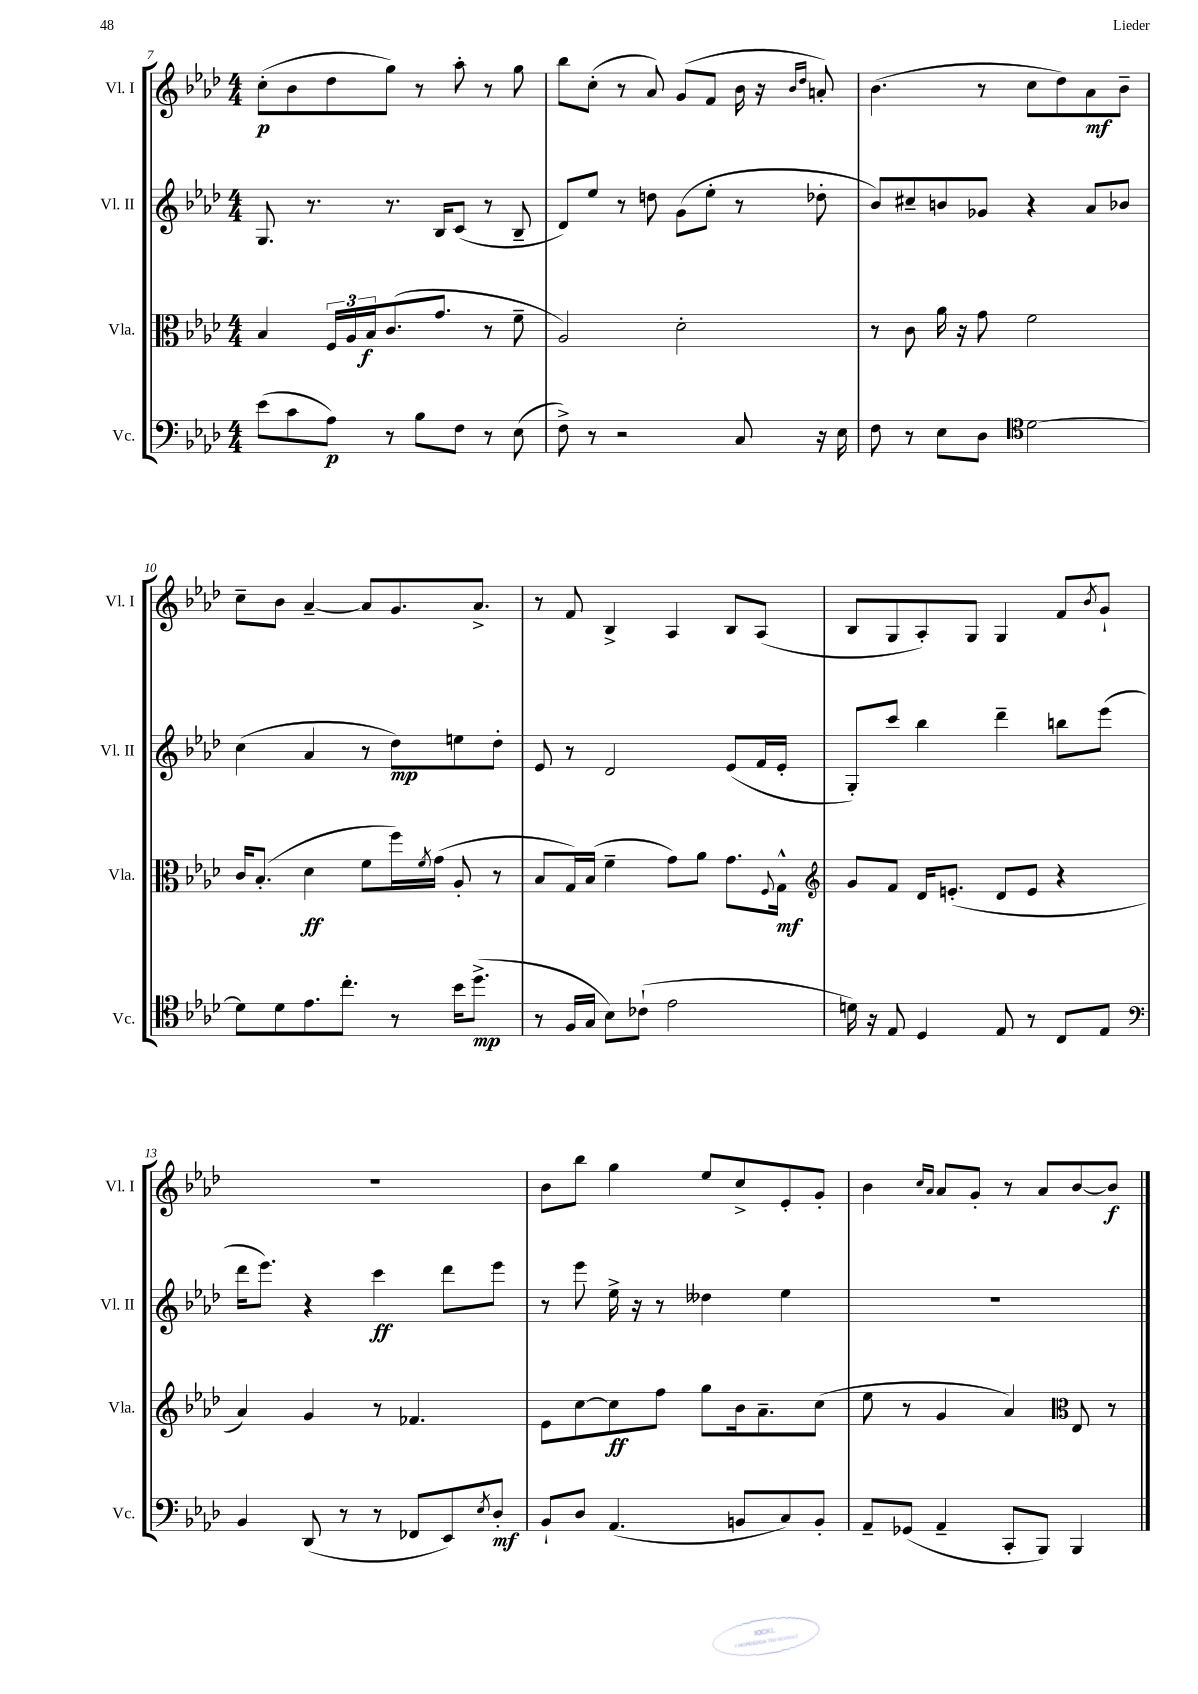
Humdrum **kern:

**kern	**dynam	**kern	**dynam	**kern	**dynam	**kern	**dynam
*part4	*part4	*part3	*part3	*part2	*part2	*part1	*part1
*staff4	*staff4	*staff3	*staff3	*staff2	*staff2	*staff1	*staff1
*I"Vc.	*	*I"Vla.	*	*I"Vl. II	*	*I"Vl. I	*
*I'Vc.	*	*I'Vla.	*	*I'Vl. II	*	*I'Vl. I	*
*clefF4	*	*clefC3	*	*clefG2	*	*clefG2	*
*k[b-e-a-d-]	*	*k[b-e-a-d-]	*	*k[b-e-a-d-]	*	*k[b-e-a-d-]	*
*M4/4	*	*M4/4	*	*M4/4	*	*M4/4	*
=7	=7	=7	=7	=7	=7	=7	=7
(8e-\L	.	4B-/	.	8.G/	.	(8cc'\L	p
8c\	.	.	.	.	.	8b-\	.
.	.	.	.	8.r	.	.	.
8A-\J)	p	24F/LL	.	.	.	8dd-\	.
.	.	24A-/	.	.	.	.	.
.	.	24B-/J	f	.	.	.	.
8r	.	(8.c/	.	8.r	.	8gg\J)	.
8B-\L	.	.	.	.	.	8r	.
.	.	8.g/J	.	16B-/KL	.	.	.
8F\J	.	.	.	(8c/J	.	8aa-'\	.
8r	.	8r	.	8r	.	8r	.
(8E-\	.	8f~\	.	8B-~/	.	8gg\	.
=8	=8	=8	=8	=8	=8	=8	=8
8F^\)	.	2A-/)	.	8d-/L)	.	8bb-\L	.
8r	.	.	.	8ee-/J	.	(8cc'\J	.
2r	.	.	.	8r	.	8r	.
.	.	.	.	8ddn\	.	8a-/)	.
.	.	2d-'\	.	(8g\L	.	(8g/L	.
.	.	.	.	8ee-'\J	.	8f/J	.
8C/	.	.	.	8r	.	16b-\	.
.	.	.	.	.	.	16r	.
.	.	.	.	.	.	16qqb-/LL	.
.	.	.	.	.	.	16qqdd-/JJ	.
16r	.	.	.	8dd-X'\	.	8an'/)	.
16E-\	.	.	.	.	.	.	.
=9	=9	=9	=9	=9	=9	=9	=9
8F\	.	8r	.	8b-/L)	.	(4.b-\	.
8r	.	8c\	.	8cc#X~/	.	.	.
8E-\L	.	16a-\	.	8bn/	.	.	.
.	.	16r	.	.	.	.	.
8D-\J	.	8g\	.	8g-X/J	.	8r	.
*clefC4	*	*	*	*	*	*	*
[2d-\	.	2f\	.	4r	.	8cc\L	.
.	.	.	.	.	.	8dd-\)	.
.	.	.	.	8a-/L	.	8a-\	mf
.	.	.	.	8b-X/J	.	8b-~\J	.
!!LO:LB:g=z
=10	=10	=10	=10	=10	=10	=10	=10
8d-\L]	.	16c/KL	.	(4cc\	.	8cc~\L	.
.	.	(8.B-'/J	.	.	.	.	.
8d-\	.	.	.	.	.	8b-\J	.
8.e-\	.	4d-\	ff	4a-/	.	[4a-~/	.
8.cc'\J	.	.	.	.	.	.	.
.	.	8f\L	.	8r	.	8a-/L]	.
8r	.	16ff\L)	.	8dd-\L)	mp	8.g/	.
.	.	8qf/	.	.	.	.	.
.	.	(16g\JJ	.	.	.	.	.
16b-\KL	.	8A-'/	.	8een\	.	.	.
(8.dd-^\J	mp	.	.	.	.	8.a-^/J	.
.	.	8r	.	8dd-'\J	.	.	.
=11	=11	=11	=11	=11	=11	=11	=11
8r	.	8B-/L	.	8e-/	.	8r	.
16F/LL	.	16G/L)	.	8r	.	8f/	.
16G/JJ	.	(16B-/JJ	.	.	.	.	.
8B-\L)	.	4f~\	.	2d-/	.	4B-^/	.
(8c-X`\J	.	.	.	.	.	.	.
2e-\	.	8g\L)	.	.	.	4A-/	.
.	.	8a-\J	.	.	.	.	.
.	.	8.g\L	.	(8e-/L	.	8B-/L	.
.	.	.	.	16f/L	.	(8A-/J	.
.	.	8qqF/	.	.	.	.	.
.	.	16G^^\Jk	mf	16e-'/JJ	.	.	.
=12	=12	=12	=12	=12	=12	=12	=12
*	*	*clefG2	*	*	*	*	*
16dn\)	.	8g/L	.	8G'/L)	.	8B-/L	.
16r	.	.	.	.	.	.	.
8E-/	.	8f/J	.	8ccc/J	.	8G/	.
4D-/	.	16d-/KL	.	4bb-\	.	8A-'/)	.
.	.	(8.en'/J	.	.	.	.	.
.	.	.	.	.	.	8G/J	.
8E-/	.	8d-/L	.	4ddd-~\	.	4G/	.
8r	.	8e/J	.	.	.	.	.
8C/L	.	4r	.	8bbn\L	.	8f/L	.
.	.	.	.	.	.	8qb-/	.
8E-/J	.	.	.	(8eee-\J	.	8g`/J	.
!!LO:LB:g=z
=13	=13	=13	=13	=13	=13	=13	=13
*clefF4	*	*	*	*	*	*	*
4BB-/	.	4a-/)	.	16ddd-\KL	.	1r	.
.	.	.	.	8.eee-\J)	.	.	.
(8DD-/	.	4g/	.	4r	.	.	.
8r	.	.	.	.	.	.	.
8r	.	8r	.	4ccc\	ff	.	.
8FF-X/L	.	4.f-X/	.	.	.	.	.
8EE-/)	.	.	.	8ddd-\L	.	.	.
8qE-/	.	.	.	.	.	.	.
8D-'/J	mf	.	.	8eee-\J	.	.	.
=14	=14	=14	=14	=14	=14	=14	=14
8BB-`/L	.	8e-\L	.	8r	.	8b-\L	.
8D-/J	.	[8cc\	.	8eee-\	.	8bb-\J	.
(4.AA-/	.	8cc\]	ff	16ee-^\	.	4gg\	.
.	.	.	.	16r	.	.	.
.	.	8ff\J	.	8r	.	.	.
.	.	8gg\L	.	4dd--X\	.	8ee-/L	.
8BBn/L	.	16b-\k	.	.	.	8cc^/	.
.	.	8.a-~\	.	.	.	.	.
8C/)	.	.	.	4ee-\	.	8e-'/	.
8BB'/J	.	(8cc\J	.	.	.	8g'/J	.
=15	=15	=15	=15	=15	=15	=15	=15
8AA-~/L	.	8ee-\	.	1r	.	4b-\	.
(8GG-X/J	.	8r	.	.	.	.	.
.	.	.	.	.	.	16qqcc/LL	.
.	.	.	.	.	.	16qqa-/JJ	.
4AA-~/	.	4g/	.	.	.	8a-/L	.
.	.	.	.	.	.	8g'/J	.
8CC'/L	.	4a-/)	.	.	.	8r	.
8BBB-/J)	.	.	.	.	.	8a-/L	.
*	*	*clefC3	*	*	*	*	*
4BBB-/	.	8E-/	.	.	.	[8b-/	.
.	.	8r	.	.	.	8b-/J]	f
==	==	==	==	==	==	==	==
*-	*-	*-	*-	*-	*-	*-	*-
